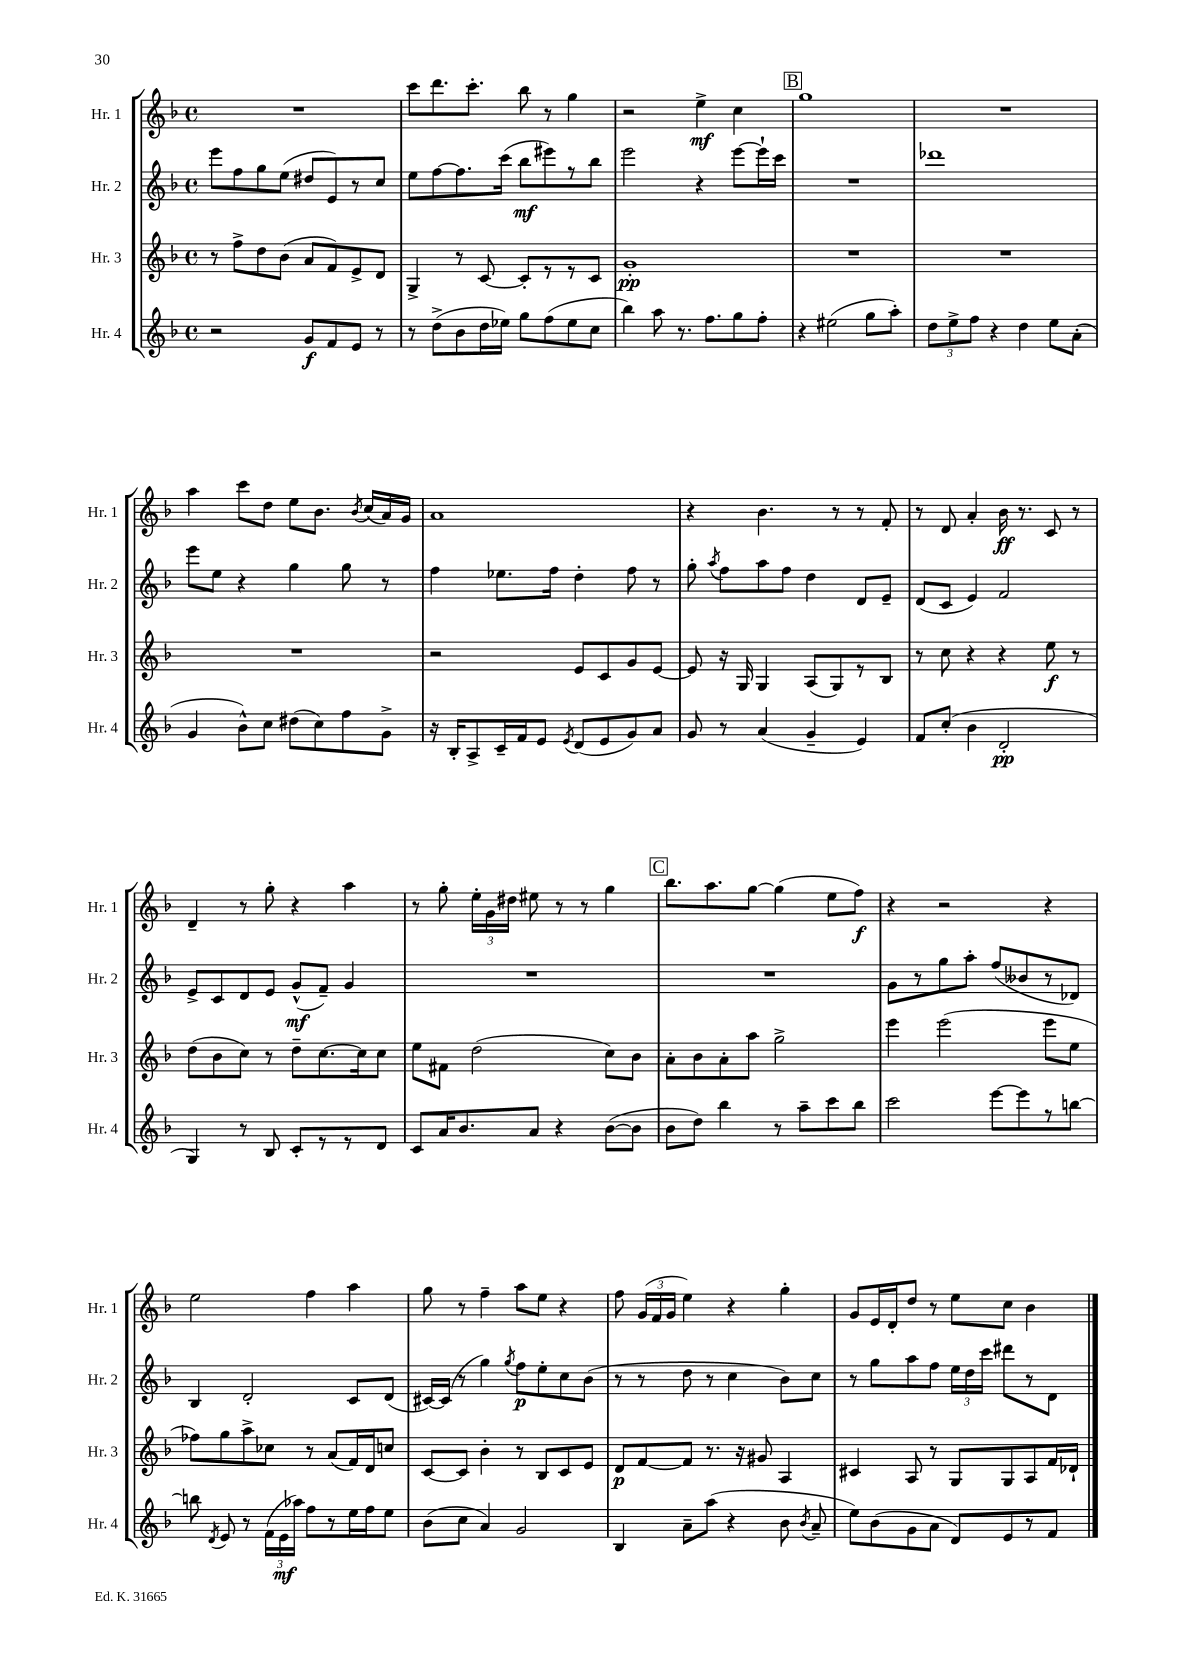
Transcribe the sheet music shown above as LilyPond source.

<<
\new StaffGroup <<
\new Staff = "s0" \with { instrumentName = "Hr. 1" shortInstrumentName = "Hr. 1" } {
    \clef treble \key f \major \defaultTimeSignature \time 4/4
    \autoBeamOff R1 |
    c'''8[ d'''8. c'''8.]-. bes''8 r8 g''4 |
    r2 e''4->\mf c''4 |
    \mark \markup { \box "B" } g''1 |
    R1 |
    a''4 c'''8[ d''8] e''8[ bes'8.] \acciaccatura { bes'8 } c''16[( a'16) g'16] |
    a'1 |
    r4 bes'4. r8 r8 f'8-. |
    r8 d'8 a'4-. bes'16\ff r8. c'8 r8 |
    d'4-- r8 g''8-. r4 a''4 |
    r8 g''8-. \tuplet 3/2 { e''16[-. g'16 dis''16] } eis''8 r8 r8 g''4 |
    \mark \markup { \box "C" } bes''8.[ a''8. g''8]~ g''4( e''8[ f''8]\f) |
    r4 r2 r4 |
    e''2 f''4 a''4 |
    g''8 r8 f''4-- a''8[ e''8] r4 |
    f''8 \tuplet 3/2 { g'16[( f'16 g'16] } e''4) r4 g''4-. |
    g'8[ e'16 d'16-. d''8] r8 e''8[ c''8] bes'4 \bar "|." |
}
\new Staff = "s1" \with { instrumentName = "Hr. 2" shortInstrumentName = "Hr. 2" } {
    \clef treble \key f \major \defaultTimeSignature \time 4/4
    \autoBeamOff e'''8[ f''8 g''8 e''8]( dis''8[ e'8) r8 c''8] |
    e''8[ f''8~ f''8. c'''16]( bes''8[\mf eis'''8) r8 bes''8] |
    e'''2 r4 e'''8[~ e'''16-! c'''16] |
    \mark \markup { \box "B" } R1 |
    des'''1 |
    e'''8[ e''8] r4 g''4 g''8 r8 |
    f''4 ees''8.[ f''16] d''4-. f''8 r8 |
    g''8-. \acciaccatura { a''8 } f''8[ a''8 f''8] d''4 d'8[ e'8]-- |
    d'8[( c'8] e'4) f'2 |
    e'8[-> c'8 d'8 e'8] g'8[-^\mf( f'8]--) g'4 |
    R1 |
    \mark \markup { \box "C" } R1 |
    g'8[ r8 g''8 a''8]-. f''8[( beses'8 r8 des'8]) |
    bes4 d'2-. c'8[ d'8]( |
    cis'16[~) cis'16]( r8 g''4) \acciaccatura { g''8 } f''8[\p e''8-. c''8 bes'8]( |
    r8 r8 d''8 r8 c''4 bes'8[) c''8] |
    r8 g''8[ a''8 f''8] \tuplet 3/2 { e''16[ d''16 c'''16] } dis'''8[ r8 d'8] \bar "|." |
}
\new Staff = "s2" \with { instrumentName = "Hr. 3" shortInstrumentName = "Hr. 3" } {
    \clef treble \key f \major \defaultTimeSignature \time 4/4
    \autoBeamOff r8 f''8[-> d''8 bes'8]( a'8[ f'8) e'8-> d'8] |
    g4-> r8 c'8~ c'8[-. r8 r8 c'8] |
    g'1-.\pp |
    \mark \markup { \box "B" } R1 |
    R1 |
    R1 |
    r2 e'8[ c'8 g'8 e'8]~ |
    e'8 r16 g16 g4 a8[( g8) r8 bes8] |
    r8 c''8 r4 r4 e''8\f r8 |
    d''8[( bes'8 c''8]) r8 d''8[-- c''8.~ c''16 c''8] |
    e''8[ fis'8] d''2( c''8[) bes'8] |
    \mark \markup { \box "C" } a'8[-. bes'8 a'8-. a''8] g''2-> |
    e'''4 e'''2( e'''8[ e''8] |
    fes''8[) g''8 a''8-> ces''8] r8 a'8[( f'16) d'16 c''8] |
    c'8[~ c'8] bes'4-. r8 bes8[ c'8 e'8] |
    d'8[\p f'8~ f'8] r8. r16 gis'8 a4 |
    cis'4 a8 r8 g8[ g8 a8 f'16 des'16]-! \bar "|." |
}
\new Staff = "s3" \with { instrumentName = "Hr. 4" shortInstrumentName = "Hr. 4" } {
    \clef treble \key f \major \defaultTimeSignature \time 4/4
    \autoBeamOff r2 g'8[\f f'8 e'8] r8 |
    r8 d''8[->( bes'8 d''16 ees''16]) g''8[ f''8( ees''8 c''8] |
    bes''4) a''8 r8. f''8.[ g''8 f''8]-. |
    \mark \markup { \box "B" } r4 eis''2( g''8[ a''8]-.) |
    \tuplet 3/2 { d''8[ e''8-> f''8] } r4 d''4 e''8[ a'8]-.( |
    g'4 bes'8[-^) c''8] dis''8[( c''8) f''8 g'8]-> |
    r16 bes16[-. a8-> c'16-- f'16 e'8] \acciaccatura { e'8 } d'8[( e'8 g'8) a'8] |
    g'8 r8 a'4( g'4-- e'4) |
    f'8[ c''8]-.( bes'4 d'2-.\pp |
    g4) r8 bes8 c'8[-. r8 r8 d'8] |
    c'8[ a'16 bes'8. a'8] r4 bes'8[~( bes'8] |
    \mark \markup { \box "C" } bes'8[ d''8]) bes''4 r8 a''8[-- c'''8 bes''8] |
    c'''2 e'''8[~ e'''8 r8 b''8]~ |
    b''8 \acciaccatura { d'8 } e'8 r8 \tuplet 3/2 { f'16[( e'16\mf aes''16]) } f''8[ r8 e''16 f''16 e''8] |
    bes'8[( c''8] a'4) g'2 |
    bes4 a'8[-- a''8]( r4 bes'8 \acciaccatura { bes'8 } a'8-- |
    e''8[) bes'8( g'8 a'8] d'8[) e'8 r8 f'8] \bar "|." |
}
>>
>>
\layout { \context { \Score \remove "Bar_number_engraver" } }
